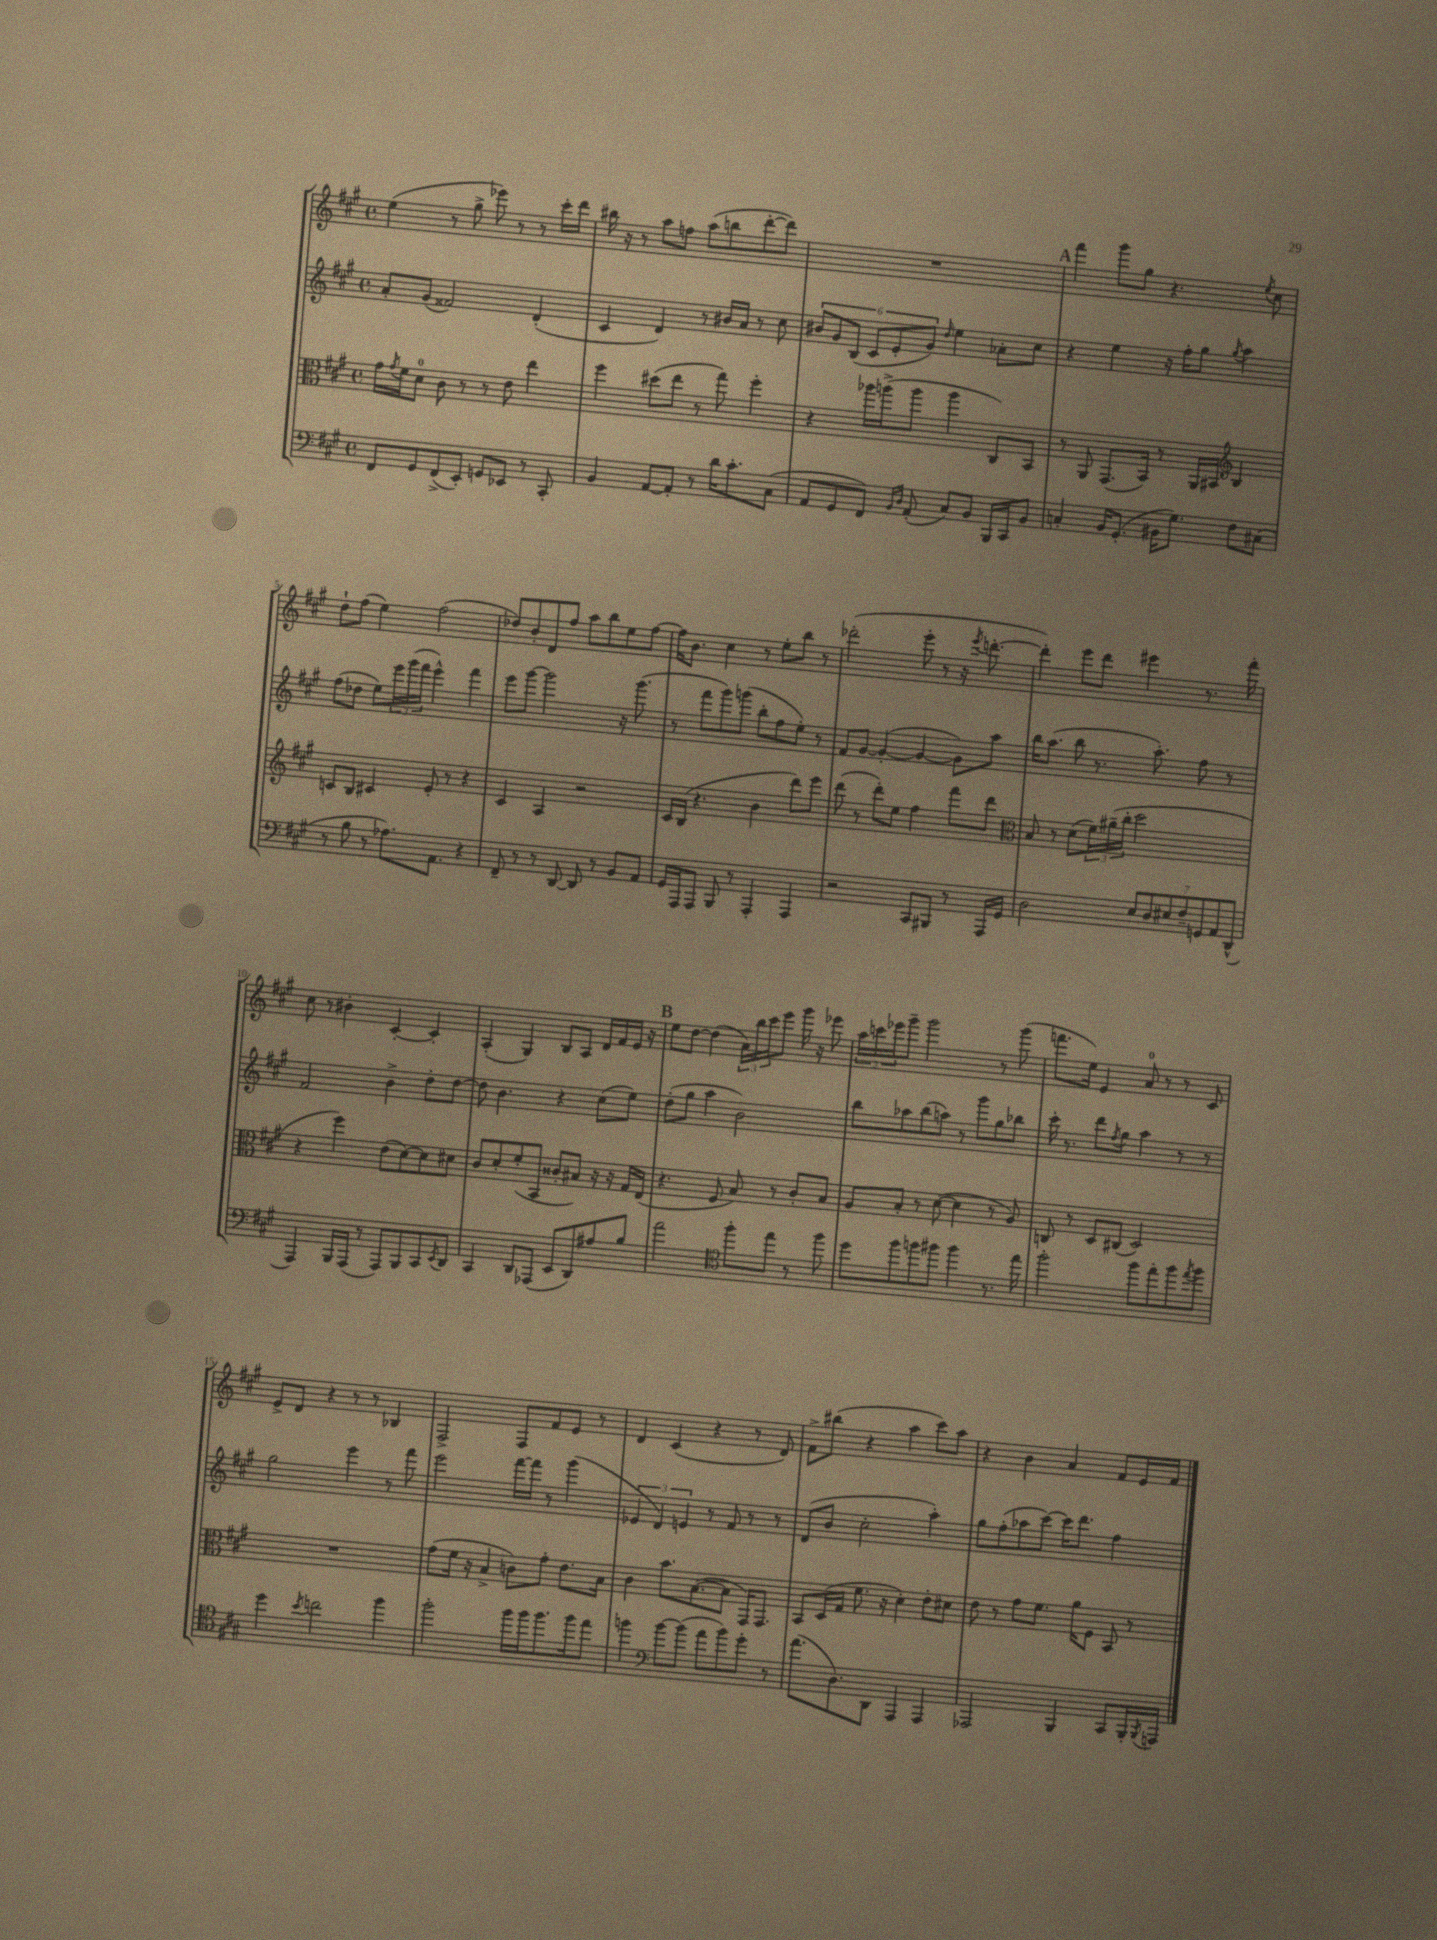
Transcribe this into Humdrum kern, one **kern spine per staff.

**kern	**kern	**kern	**kern
*part4	*part3	*part2	*part1
*staff4	*staff3	*staff2	*staff1
*clefF4	*clefC3	*clefG2	*clefG2
*k[f#c#g#]	*k[f#c#g#]	*k[f#c#g#]	*k[f#c#g#]
*M4/4	*M4/4	*M4/4	*M4/4
*met(c)	*met(c)	*met(c)	*met(c)
=1	=1	=1	=1
8FF#/L	16g#\LL	8a'/L	(4ee\
.	8qg#/	.	.
.	16f#\J	.	.
8GG#/	8d\J	(8g#/J	.
(8FF#^/	8c#\	2f##X/)	8r
8EE'/J)	8r	.	8gg#^\
8GGn/L	8r	.	8eee-X\)
8EE-X/J	8e\	.	8r
8r	4ee\	(4d'/	8r
8CC#'/	.	.	16ccc#'\LL
.	.	.	16ddd\JJ
=2	=2	=2	=2
4BB/	4ff#\	4c#/	16bb#X\
.	.	.	16r
.	.	.	8r
[8AA/L	(8dd#X\L	4d/)	8aa\L
8AA'/J]	8ee\J	.	8ffn\J
8r	8r	8r	(8aa\L
16d\KL	8gg#\)	16b#X/LL	8bbn\
8.c#'\	.	16a/JJ	.
.	4ff#'\	8r	[8ddd'\
(8C#\J	.	8cc#\	8ddd\J])
=3	=3	=3	=3
8AA/L	4r	12b#X/L	1r
.	.	12g#/	.
8GG#/	.	.	.
.	.	(12B/J	.
8FF#/J)	16aa-X\LL	12c#/L	.
.	(16aan^\J	.	.
.	.	12e'/	.
16qqBB/LL	.	.	.
16qqD/JJ	.	.	.
(8AA'/	8aa\J	.	.
.	.	12g#/J)	.
.	.	16qqdd/	.
8C#/L)	4aa\	4ee\	.
8BB/J	.	.	.
16BBB/LL	8C#/L)	8a-X'\L	.
16CC#/J	.	.	.
8BB/J	8BB/J	8cc#\J	.
!!LO:REH:place=s1:t=A
=4	=4	=4	=4
4Cn'/	8r	4r	4fff#\
.	8AA/	.	.
16BB/KL	(8.GG#/L	4ee\	8ggg#\L
(8.GG#'/J	.	.	.
.	.	.	8gg#\J
.	16BB/Jk)	.	.
16BB#X\KL	8r	16r	4.r
8.G#\J)	.	16ff#'\KL	.
.	16AA/LL	8gg#\J	.
.	16BB#X/JJ	.	.
*	*clefG2	*	*
.	.	8qgg#/	.
8F#\L	4B/	4aa\	.
.	.	.	8qee/
(8C#X\J	.	.	8cc#\
!!LO:LB:g=z
=5	=5	=5	=5
8r	8cn/L	(8ff#\L	8dd`\L
8B\	8B/J	8dd-X\J	(8ff#\J
8r	4c#X/	8ee\L)	4ee\)
8.A-X\L)	.	24eee\L	.
.	.	(24ggg#\	.
.	.	24fff#\JJ	.
.	8e'/	4eee^^\)	(2ff#\
8.AA\J	.	.	.
.	8r	.	.
4r	4r	4fff#\	.
=6	=6	=6	=6
8FF#~/	4c#/	8eee\L	8dd-X/L)
8r	.	[8ggg#\J	8b'/
8r	4A/	2ggg#\]	8d/
[8DD/	.	.	8ff#/J
8DD/]	2r	.	8aa\L
8r	.	.	8bb\
8BB/L	.	16r	8ee\
.	.	(8.ggg#\	.
8AA/J	.	.	[8ff#\J
=7	=7	=7	=7
16GG#/LL	16c#/LL	8r	16ff#\KL]
16AAA/J	(16B/JJ	.	8.b\J
8AAA/J	4.r	8fff#\L	.
8BBB/	.	8ggg#\)	4cc#\
8r	.	(8gggn\J	.
4AAA'/	4b\	8bb'\L	8r
.	.	8ff#\	8ee'\L
4AAA/	8ddd\L)	8ee'\J)	8bb\J
.	8eee\J	8r	8r
=8	=8	=8	=8
2r	(8ddd\	8f#/L	(2ddd-X'\
.	8r	[8g#/J	.
.	8ddd'\L)	(4g#'/_	.
.	8ee\J	.	.
8CC#/L	4ff#\	4g#/_	8eee'\
8BBB#X/J	.	.	8r
8r	8fff#\L	8g#\L])	16r
.	.	.	8qeee/
.	.	.	[8.dddn'\
16AAA/LL	8ddd\J	8aa\J	.
16GG#/JJ	.	.	.
=9	=9	=9	=9
*	*clefC3	*	*
2D\	8B/	16bb\KL	4ddd'\])
.	.	(8.aa\J	.
.	8r	.	.
.	(8d\L	8bb\	8eee\L
.	24f#\L)	8.r	8ddd\J
.	(24a#X~\	.	.
.	24cc#'\JJ	.	.
14E/L	2dd\	.	4eee#X\
.	.	8.aa'\)	.
14D/	.	.	.
14E#X/	.	.	.
14F#~/	.	.	.
.	.	8ff#\	8.r
14GGn/	.	.	.
14AA/	.	.	.
.	.	8r	.
(14DD^^/J	.	.	.
.	.	.	16fff#'\
!!LO:LB:g=z
=10	=10	=10	=10
4AAA/)	4r	2f#/	8cc#\
.	.	.	8r
16BBB/LL	4ff#\)	.	4b#X'\
(16AAA/JJ	.	.	.
8r	.	.	.
8AAA/L)	(8e\L	4b^\	[4c#'/
8BBB/	[8d\)	.	.
8CC#/	8d\]	8dd'\L	4c#'/]
8qEE/	.	.	.
8DD/J	8d#X\J	[8dd\J	.
=11	=11	=11	=11
4CC#/	8c#/L	8dd\]	(4A'/
.	8d'/	4.b\	.
8DD/L	(8f#'/	.	4G#/)
(8AAA-X/J	8BB/J	.	.
8EE/L	8c##X'/L	4r	8B/L
8DD/)	8B#X/J)	.	8A/J
8A#X/	16r	(8cc#\L	16d/LL
.	16r	.	16f#/
8B/J	16G#/LL	8ee\J)	16e/JJ
.	(16E/JJ	.	16r
!!LO:REH:place=s1:t=B
=12	=12	=12	=12
2a\	4.r	(8dd'\L	8ee\L
.	.	8gg#\J	[8dd\J
.	.	4aa\	(4dd\]
.	8F#/	.	.
*clefC4	*	*	*
8ff#'\L	8B/)	2b\)	24a\LL)
.	.	.	24bb\
.	.	.	24ccc#\J
8ee\J	8r	.	8eee\J
8r	8c#'/L	.	16ggg#\
.	.	.	16r
8ff#\	8B/J	.	8eee-X\
=13	=13	=13	=13
8dd\L	8A/L	8bb\L	24aa\LL
.	.	.	24cccn\
.	.	.	24eee-X\J
8ff#\	8B'/J	8aa-X\	8ggg#~\J
8ffn\	8r	(8bb\	2ggg#\
8ff#X\J	([8d\	8aan\J)	.
4ff#\	4d\]	8r	.
.	.	8ggg#\L	.
8.r	8r	8gg#\	8r
.	8A/)	8bb-X\J	(8ggg#\
16ee\	.	.	.
=14	=14	=14	=14
2ff#'\	8Cn/	16ccc#'\	8.fffn\L
.	.	8.r	.
.	8r	.	.
.	.	.	16ee\Jk)
.	8D/L	8ddd\L	4e/
.	.	8qff#/	.
.	(8C#X/J	8gg#\J	.
8ff#\L	2D/)	4aa\	8a/
8ee'\	.	.	8r
8ff#\	.	8r	8r
8qee/	.	.	.
8ff#\J	.	8r	8c#/
!!LO:LB:g=z
=15	=15	=15	=15
4dd\	1r	2gg#\	8e^/L
.	.	.	8d/J
8qb/	.	.	.
2ccn\	.	.	4r
.	.	4eee\	8r
.	.	.	8r
4ff#\	.	8r	4B-X/
.	.	8fff#\	.
=16	=16	=16	=16
2ff#'\	(8g#\L	2eee\	2F#^/
.	16f#\Jk	.	.
.	16r	.	.
.	4B^/	.	.
16ff#\LL	8cn\L)	[16fff#\LL	8F#/L
16ff#\J	.	16fff#\JJ]	.
8.ff#\	8g#'\J	8r	8f#/
.	8.e\L	(4ggg#\	8e/J
16ff#\k	.	.	.
8ee\J	.	.	8r
.	16B\Jk	.	.
=17	=17	=17	=17
4ffn\	4c#\	6e-X/	4d/
.	.	6d/)	.
*clefF4	*	*	*
[8b\L	8.b\L	.	(4c#/
.	.	6en/	.
(8b\J]	.	.	.
.	([8.B\	.	.
8a\L	.	8r	4r
8b\)	8B\J]	8f#/	.
8g#'\J	16GG#/KL)	8r	8r
.	8.GG#/J	.	.
8r	.	8r	8d/)
=18	=18	=18	=18
(8.a\L	8BB/L	(8d/L	8f#^\L
.	(16D/L	8b/J	(8bb#X\J
8.D\)	16G#/JJ	.	.
.	8.f#\	2cc#'\	4r
8DD\J	.	.	.
.	16r	.	.
4AAA/	4d'\)	.	4aa\
4AAA/	8e'\L	4aa'\)	8ccc#\L)
.	8d#X\J	.	8aa\J
=19	=19	=19	=19
2AAA-X/	8e\	8gg#\L	4r
.	8r	(8ff#'\	.
.	8g#\L	8aa-X\	4b\
.	8.f#\J	[8ccc#\J)	.
4BBB/	.	16ccc#\KL]	4a/
.	16a\KL	8.ddd\J	.
.	8F#\J	.	.
8CC#/L	8BB/	4ff#\	8f#/L
16BBB'/L	8r	.	16e/L
8qBBB/	.	.	.
16AAAn/JJ	.	.	16f#/JJ
==	==	==	==
*-	*-	*-	*-
